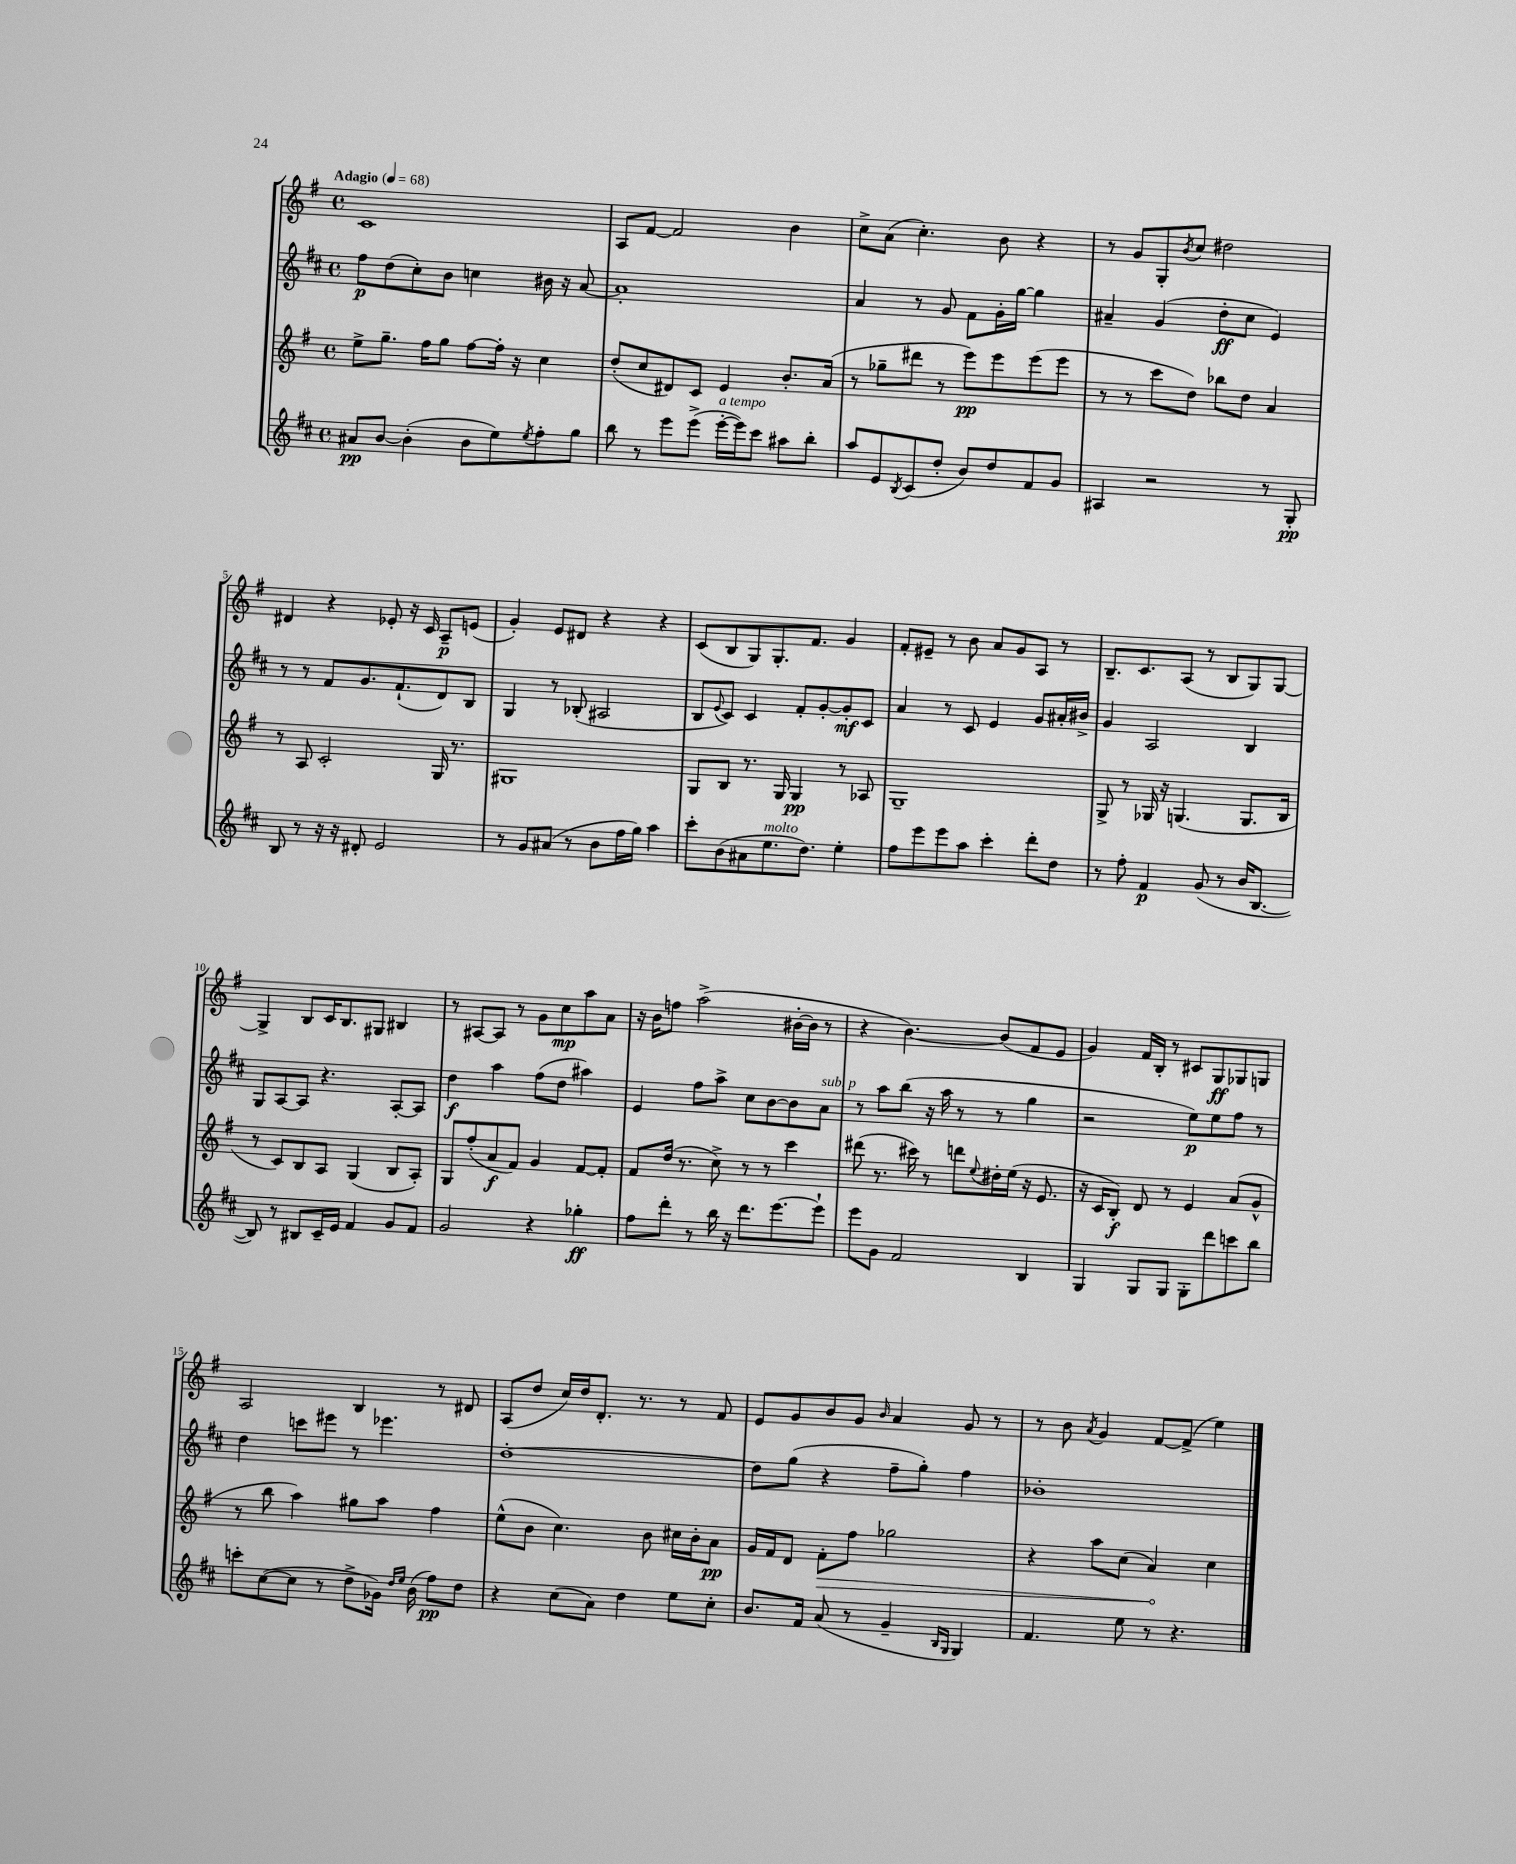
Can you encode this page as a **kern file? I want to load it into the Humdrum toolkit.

**kern	**dynam	**kern	**dynam	**kern	**dynam	**kern	**dynam
*part4	*part4	*part3	*part3	*part2	*part2	*part1	*part1
*staff4	*staff4	*staff3	*staff3	*staff2	*staff2	*staff1	*staff1
*clefG2	*	*clefG2	*	*clefG2	*	*clefG2	*
*k[f#c#]	*	*k[f#]	*	*k[f#c#]	*	*k[f#]	*
*M4/4	*	*M4/4	*	*M4/4	*	*M4/4	*
*met(c)	*	*met(c)	*	*met(c)	*	*met(c)	*
*MM68	*	*MM68	*	*MM68	*	*MM68	*
=1	=1	=1	=1	=1	=1	=1	=1
!	!	!	!	!	!	!LO:TX:a:B:t=Adagio	!
8a#X/L	pp	8ee^\L	.	8ff#\L	p	1c	.
[8b/J	.	8.gg~\J	.	(8dd\	.	.	.
(4b'\]	.	.	.	8cc#'\)	.	.	.
.	.	16ff#\KL	.	.	.	.	.
.	.	8gg\J	.	8b\J	.	.	.
8b\L	.	[8ff#\L	.	4ccn\	.	.	.
8ee\)	.	16ff#'\Jk]	.	.	.	.	.
.	.	16r	.	.	.	.	.
8qee/	.	.	.	.	.	.	.
8ff#'\	.	4cc\	.	16b#X\	.	.	.
.	.	.	.	16r	.	.	.
8gg\J	.	.	.	[8a/	.	.	.
=2	=2	=2	=2	=2	=2	=2	=2
8bb\	.	(8dd'/L	.	1a']	.	8A/L	.
8r	.	8cc/	.	.	.	[8f#/J	.
8eee\L	.	8d#X/)	.	.	.	2f#/]	.
(8eee^\J	.	8c/J	.	.	.	.	.
!LO:TX:a:i:t=a tempo	!	!	!	!	!	!	!
[16eee'\LL	.	4e/	.	.	.	.	.
16eee\J])	.	.	.	.	.	.	.
8ccc#\J	.	.	.	.	.	.	.
8aa#X\L	.	8.b'/L	.	.	.	4b\	.
8bb'\J	.	.	.	.	.	.	.
.	.	(16a/Jk	.	.	.	.	.
=3	=3	=3	=3	=3	=3	=3	=3
8aa/L	.	8r	.	4a/	.	8cc^\L	.
8e/	.	8gg-X~\L	.	.	.	(8a\J	.
8qB/	.	.	.	.	.	.	.
(8c#/	.	8ddd#X\J	.	8r	.	4.cc'\)	.
8dd'/J	.	8r	.	8g/	.	.	.
8b/L)	.	8eee\L)	pp	8f#\L	.	.	.
8dd/	.	8eee\	.	16g'\L	.	8b\	.
.	.	.	.	[16gg\JJ	.	.	.
8f#/	.	(8eee\	.	4gg\]	.	4r	.
8g/J	.	8eee\J	.	.	.	.	.
=4	=4	=4	=4	=4	=4	=4	=4
4A#X/	.	8r	.	4a#X~/	.	8r	.
.	.	8r	.	.	.	8g/L	.
2r	.	8ccc\L	.	(4g/	.	8G'/	.
.	.	.	.	.	.	8qb/	.
.	.	8dd\J)	.	.	.	8cc/J	.
.	.	8bb-X\L	.	8dd'\L	ff	2dd#X\	.
.	.	8dd\J	.	8cc#\J	.	.	.
8r	.	4a/	.	4e/)	.	.	.
8G'/	pp	.	.	.	.	.	.
!!LO:LB:g=z
=5	=5	=5	=5	=5	=5	=5	=5
8B/	.	8r	.	8r	.	4d#X/	.
8r	.	8A/	.	8r	.	.	.
16r	.	2c'/	.	8f#/L	.	4r	.
16r	.	.	.	.	.	.	.
8d#X'/	.	.	.	8.g/	.	.	.
2e/	.	.	.	.	.	8e-X'/	.
.	.	.	.	(8.f#`/	.	.	.
.	.	.	.	.	.	16r	.
.	.	.	.	.	.	16c/	.
.	.	16G/	.	8d/)	.	8A~/L	p
.	.	8.r	.	.	.	.	.
.	.	.	.	8B/J	.	(8en/J	.
=6	=6	=6	=6	=6	=6	=6	=6
8r	.	1G#X	.	4G/	.	4g'/)	.
8g/L	.	.	.	.	.	.	.
(8a#X/J	.	.	.	8r	.	8e/L	.
8r	.	.	.	(8B-X'/	.	8d#X/J	.
8b\L	.	.	.	2A#X/	.	4r	.
16ff#\L	.	.	.	.	.	.	.
16gg\JJ)	.	.	.	.	.	.	.
4aa\	.	.	.	.	.	4r	.
=7	=7	=7	=7	=7	=7	=7	=7
8ccc#'\L	.	8G/L	.	8B/L	.	(8c/L	.
.	.	.	.	8qqe/	.	.	.
(8b\	.	8B/J	.	8c#/J)	.	8B/	.
8a#X\	.	8.r	.	4c#/	.	8G/)	.
!LO:TX:a:i:t=molto	!	!	!	!	!	!	!
8.ee\	.	.	.	.	.	8.G'/	.
.	.	16G/	.	.	.	.	.
.	.	4G/	pp	8f#'/L	.	.	.
8.dd\J)	.	.	.	.	.	8.f#/J	.
.	.	.	.	[8g'/	.	.	.
4ee'\	.	8r	.	8g'/]	mf	4g/	.
.	.	8A-X/	.	8c#/J	.	.	.
=8	=8	=8	=8	=8	=8	=8	=8
8ff#\L	.	1G~	.	4a/	.	8f#'/L	.
8eee\	.	.	.	.	.	8e#X~/J	.
8eee\	.	.	.	8r	.	8r	.
8aa\J	.	.	.	8c#/	.	8b\	.
4ccc#'\	.	.	.	4e/	.	8a/L	.
.	.	.	.	.	.	8g/	.
8ddd'\L	.	.	.	8g/L	.	8A/J	.
8dd\J	.	.	.	16a#X'/L	.	8r	.
.	.	.	.	16b#X^/JJ	.	.	.
=9	=9	=9	=9	=9	=9	=9	=9
8r	.	8G^/	.	4g/	.	8.B~/L	.
8ff#'\	.	8r	.	.	.	.	.
.	.	.	.	.	.	8.c/	.
4f#/	p	16G-X/	.	2A/	.	.	.
.	.	16r	.	.	.	.	.
.	.	(4.Gn/	.	.	.	(8A/J	.
(8g/	.	.	.	.	.	8r	.
8r	.	.	.	.	.	8B/L	.
16b/KL	.	8.G/L	.	4B/	.	8G/)	.
[8.B/J	.	.	.	.	.	.	.
.	.	.	.	.	.	[8G/J	.
.	.	16B/Jk	.	.	.	.	.
!!LO:LB:g=z
=10	=10	=10	=10	=10	=10	=10	=10
8B/])	.	8r	.	8G/L	.	4G^/]	.
8r	.	8c/L)	.	[8A/	.	.	.
8B#X/L	.	8B/	.	8A/J]	.	8B/L	.
16c#~/L	.	8A/J	.	4.r	.	16c/K	.
16e/JJ	.	.	.	.	.	8.B/	.
4f#/	.	(4G/	.	.	.	.	.
.	.	.	.	.	.	8G#X/J	.
8g/L	.	8B/L	.	[8A'/L	.	4B#X/	.
8f#/J	.	8A'/J)	.	8A/J]	.	.	.
=11	=11	=11	=11	=11	=11	=11	=11
2g/	.	8G/L	.	4dd\	f	8r	.
.	.	(8ff#'/	.	.	.	[8A#X/L	.
.	.	8a/	f	4aa\	.	8A#/J]	.
.	.	8f#/J)	.	.	.	8r	.
4r	.	4g/	.	(8ff#\L	.	8g\L	.
.	.	.	.	8dd\J	.	8cc\	mp
4gg-X'\	ff	[8f#/L	.	4aa#X\)	.	8aa\	.
.	.	8f#'/J]	.	.	.	8a\J	.
=12	=12	=12	=12	=12	=12	=12	=12
8ff#\L	.	8f#/L	.	4e/	.	16r	.
.	.	.	.	.	.	16b\KL	.
8ddd'\J	.	(16dd/Jk	.	.	.	8ffn\J	.
.	.	8.r	.	.	.	.	.
8r	.	.	.	8ff#\L	.	(2aa^\	.
16bb\	.	8cc^\)	.	8aa^\J	.	.	.
16r	.	.	.	.	.	.	.
8.ddd\L	.	8r	.	8cc#\L	.	.	.
.	.	8r	.	[8b\	.	.	.
[8.eee\	.	.	.	.	.	.	.
.	.	4ccc\	.	8b\]	.	[16b#X'\LL	.
.	.	.	.	.	.	16b#\JJ]	.
!	!	!	!	!LO:TX:a:i:t=sub. p	!	!	!
8eee`\J]	.	.	.	8a\J	.	8r	.
=13	=13	=13	=13	=13	=13	=13	=13
8eee\L	.	(8ddd#X\	.	8r	.	4r	.
8g\J	.	8.r	.	8aa\L	.	.	.
2f#/	.	.	.	(8bb\J	.	[4.b\)	.
.	.	16ccc#X\)	.	.	.	.	.
.	.	8r	.	16r	.	.	.
.	.	.	.	16aa\	.	.	.
.	.	8dddn\L	.	8r	.	.	.
.	.	8qqee/	.	.	.	.	.
.	.	16dd#X'\L	.	8r	.	(8b/L]	.
.	.	(16ee\JJ	.	.	.	.	.
4B/	.	16r	.	4gg\	.	8f#/	.
.	.	8.e/	.	.	.	.	.
.	.	.	.	.	.	8e/J	.
=14	=14	=14	=14	=14	=14	=14	=14
4G/	.	16r	.	2r	.	4g/)	.
.	.	16c/KL	.	.	.	.	.
.	.	8B'/J)	f	.	.	.	.
8G/L	.	8d/	.	.	.	16f#/LL	.
.	.	.	.	.	.	16B'/JJ	.
8G/J	.	8r	.	.	.	8r	.
8G'\L	.	4e/	.	8ee\L)	p	8c#X/L	.
8ddd\	.	.	.	8ee\	.	8G/	ff
8cccn\	.	(8a/L	.	8ff#\J	.	8G-X/	.
8bb\J	.	8g^^/J	.	8r	.	8Gn/J	.
!!LO:LB:g=z
=15	=15	=15	=15	=15	=15	=15	=15
8cccn'\L	.	8r	.	4dd\	.	2A/	.
([8cc#\	.	8bb\	.	.	.	.	.
8cc#\J]	.	4aa\)	.	8cccn\L	.	.	.
8r	.	.	.	8eee#X\J	.	.	.
8dd^\L	.	8gg#X\L	.	8r	.	4B/	.
16g-X\Jk)	.	8aa\J	.	4.eee-X\	.	.	.
16qqdd/LL	.	.	.	.	.	.	.
16qqee/JJ	.	.	.	.	.	.	.
(16b\	.	.	.	.	.	.	.
8ff#\L)	pp	4ff#\	.	.	.	8r	.
8dd\J	.	.	.	.	.	8d#X/	.
=16	=16	=16	=16	=16	=16	=16	=16
4r	.	(8ee^^\L	.	[1dd'	.	(8A/L	.
.	.	8b\J	.	.	.	8dd/J	.
(8cc#\L	.	4.cc\)	.	.	.	16cc/LL)	.
.	.	.	.	.	.	16dd/J	.
8a\J)	.	.	.	.	.	8.d'/J	.
4dd\	.	.	.	.	.	.	.
.	.	.	.	.	.	8.r	.
.	.	8b\	.	.	.	.	.
8ee\L	.	16cc#X\LL	.	.	.	8r	.
.	.	16b'\J	.	.	.	.	.
8cc#'\J	.	8a\J	pp	.	.	8f#/	.
=17	=17	=17	=17	=17	=17	=17	=17
8.b/L	.	16g/LL	.	8dd\L]	.	8e/L	.
.	.	16f#/J	.	.	.	.	.
.	.	8d/J	.	(8gg\J	.	8g/	.
16f#/Jk	.	.	.	.	.	.	.
!	!	!	!LO:HP:b	!	!	!	!
(8a/	.	8f#'\L	>	4r	.	8b/	.
8r	.	8ff#\J	.	.	.	8g/J	.
.	.	.	.	.	.	16qqb/	.
4g~/	.	2gg-X\	.	8ff#~\L	.	4a/	.
.	.	.	.	8gg'\J)	.	.	.
16qqB/LL	.	.	.	.	.	.	.
16qqG/JJ	.	.	.	.	.	.	.
4G/)	.	.	.	4ff#\	.	8g/	.
.	.	.	.	.	.	8r	.
=18	=18	=18	=18	=18	=18	=18	=18
4.f#/	.	4r	.	1b-X'	.	8r	.
.	.	.	.	.	.	8b\	.
.	.	.	.	.	.	8qa/	.
.	.	8aa\L	.	.	.	4g/	.
8ee\	.	(8cc\J	.	.	.	.	.
8r	.	4a/)	.	.	.	[8f#/L	.
4.r	.	.	.	.	.	(8f#^/J]	.
.	.	4cc\	]	.	.	4ee\)	.
==	==	==	==	==	==	==	==
*-	*-	*-	*-	*-	*-	*-	*-
